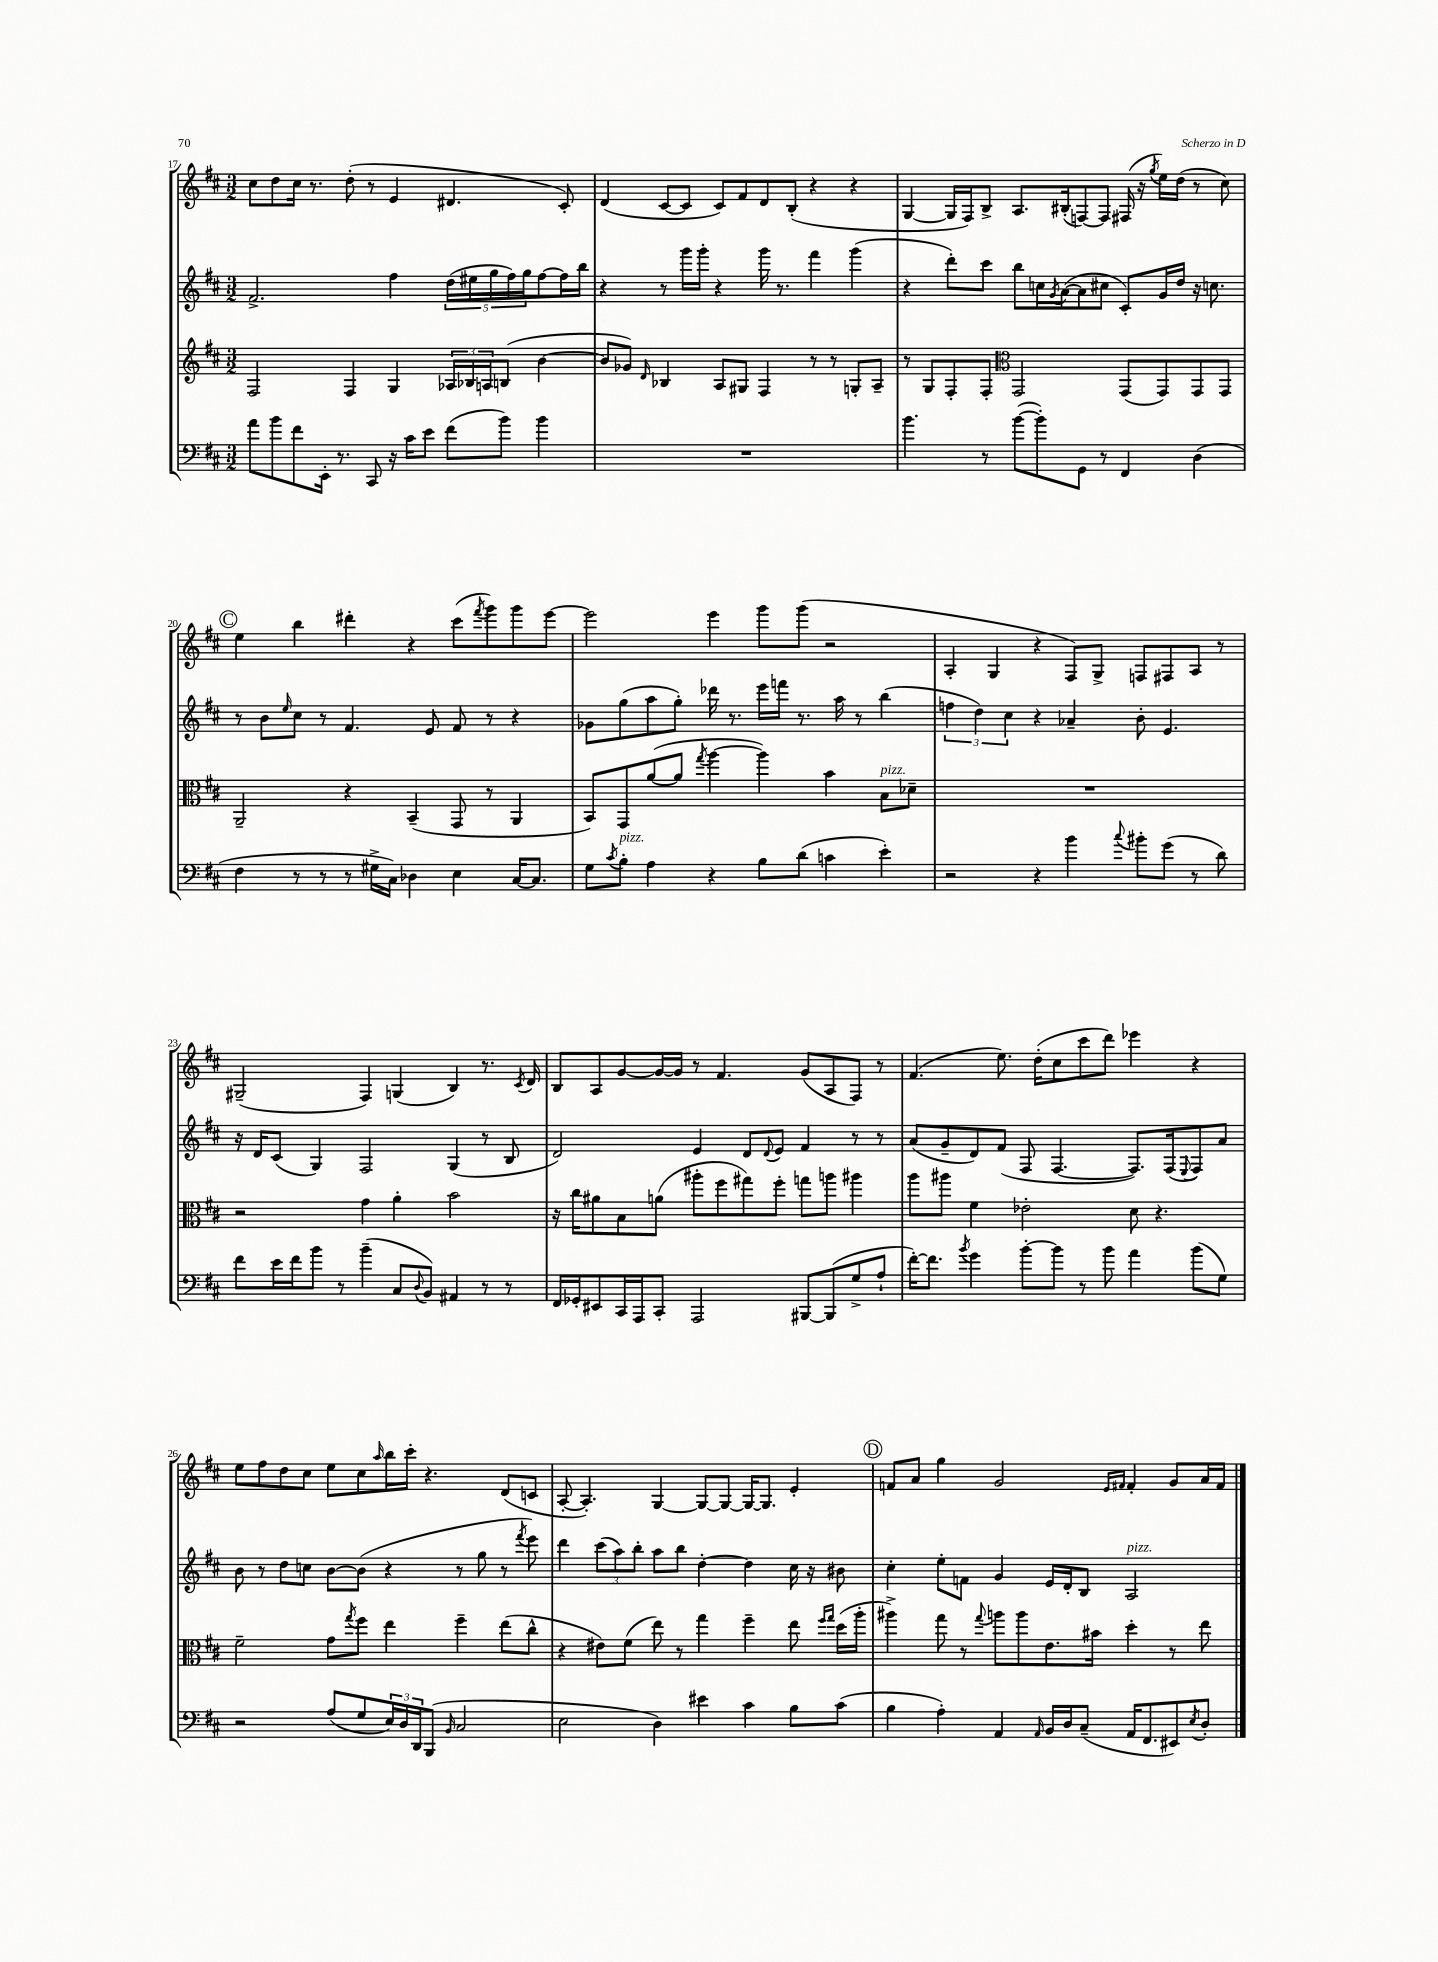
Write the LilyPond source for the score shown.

<<
\new StaffGroup <<
\new Staff = "s0" {
    \clef treble \key d \major \numericTimeSignature \time 3/2
    cis''8 d''8 cis''16 r8. d''8-.( r8 e'4 dis'4. cis'8-.) |
    d'4( cis'8~ cis'8 cis'8) fis'8 d'8 b8-.( r4 r4 |
    g4~ g16 fis16) b8-> a8. bis16-.( f8~) f8 fis16( r16 \acciaccatura { g''8 } e''16) d''16( r8 cis''8) |
    \mark \markup { \circle "C" } e''4 b''4 dis'''4-. r4 cis'''8( \acciaccatura { fis'''8 } g'''8) g'''8 e'''8~ |
    e'''2 e'''4 g'''8 g'''8( r2 |
    a4-. g4 r4 fis8) g8-> f8 fis8 a8 r8 |
    gis2--( fis4) g4( b4) r8. \acciaccatura { cis'8 } d'16 |
    b8 a8 g'8~ g'16~ g'16 r8 fis'4. g'8( a8 fis8) r8 |
    fis'4.( e''8.) d''16-.( cis''8 cis'''8 d'''8) ees'''4 r4 |
    e''8 fis''8 d''8 cis''8 e''8 cis''8 \grace { a''16 } b''16 cis'''16-. r4. d'8( c'8 |
    a8~-. a4.-.) g4~ g8~ g8~ g16~ g8. e'4-. |
    \mark \markup { \circle "D" } f'8 a'8 g''4 g'2 \grace { e'16 fis'16 } fis'4-. g'8 a'16 fis'16 \bar "|." |
}
\new Staff = "s1" {
    \clef treble \key d \major \numericTimeSignature \time 3/2
    fis'2.-> fis''4 \tuplet 5/4 { d''16( eis''16 g''16 fis''16) g''16 } fis''8~ fis''16 b''16 |
    r4 r8 g'''16 g'''16-. r4 g'''16 r8. fis'''4 g'''4( |
    r4 d'''8-.) cis'''8 b''8 c''16 \acciaccatura { g'8 } a'16~( a'8 cis''8 cis'8-.) g'16 d''16 r16 c''8. |
    \mark \markup { \circle "C" } r8 b'8 \grace { e''16 } cis''8 r8 fis'4. e'8 fis'8 r8 r4 |
    ges'8 g''8( a''8 g''8-.) des'''16 r8. e'''16 f'''16 r8. a''16 r8 b''4( |
    \tuplet 3/2 { f''4 d''4) cis''4 } r4 aes'4-- b'8-. e'4. |
    r16 d'16 cis'8( g4) fis2 g4( r8 b8 |
    d'2) e'4 d'8 \appoggiatura { d'8 } e'8 fis'4 r8 r8 |
    a'8( g'8-- d'8) fis'8( fis8 fis4.~ fis8.) fis16( \appoggiatura { e8 } fis8) a'8 |
    b'8 r8 d''8 c''8 b'8~ b'8( r4 r8 g''8 r8 \acciaccatura { fis'''8 } e'''8) |
    d'''4 \tuplet 3/2 { cis'''8( a''8) b''8-. } a''8 b''8 d''4~-. d''4 cis''16 r16 bis'8 |
    \mark \markup { \circle "D" } cis''4-. e''8-. f'8 g'4 e'16 d'16-. b8 a2^\markup { \italic "pizz." } \bar "|." |
}
\new Staff = "s2" {
    \clef treble \key d \major \numericTimeSignature \time 3/2
    fis2 fis4 g4 \tuplet 3/2 { aes16 bes16 a16 } b8( b'4~ |
    b'8 ges'8) \grace { d'16 } bes4 a8 gis8 fis4 r8 r8 g8-. a8-- |
    r8 g8 fis8-. fis8-. \clef alto g,2 g,8( g,8) g,8 g,8 |
    \mark \markup { \circle "C" } a,2-- r4 b,4--( g,8 r8 a,4 |
    b,8) g,8 a'8~( a'8 \acciaccatura { g''8 } a''4~ a''4) b'4 b8^\markup { \italic "pizz." } des'8-- |
    R1. |
    r2 g'4 a'4-. b'2 |
    r16 cis''16 ais'8 b8 a'8( ais''8-. fis''8 gis''8) fis''8-. g''8 a''8 ais''4 |
    a''8 ais''8 fis'4 ees'2-. d'8 r4. |
    fis'2-- g'8 \acciaccatura { g''8 } fis''8 e''4 fis''4-- e''8( cis''8-^ |
    r4 eis'8) fis'8( e''8) r8 g''4 fis''4-- e''8 \grace { fis''16 g''16 } d''16( a''16-. |
    \mark \markup { \circle "D" } ais''4->) g''8 r8 \appoggiatura { g''8 } a''8 a''8 e'8. bis'16 d''4-. r8 e''8 \bar "|." |
}
\new Staff = "s3" {
    \clef bass \key d \major \numericTimeSignature \time 3/2
    a'8 b'8 fis'8 e,16-. r8. cis,8 r16 cis'16 e'8 fis'8( b'8) b'4 |
    R1. |
    b'4. r8 b'8~( b'8-.) g,8 r8 fis,4 d4( |
    \mark \markup { \circle "C" } fis4 r8 r8 r8 gis16-> cis16) des4 e4 cis16~ cis8. |
    g8 \acciaccatura { cis'8 } b8-.^\markup { \italic "pizz." } a4 r4 b8 d'8( c'4 e'4-.) |
    r2 r4 b'4 \appoggiatura { cis''8 } bis'8-. g'8( r8 d'8) |
    fis'8 e'16 fis'16 b'8 r8 b'4--( cis8 \appoggiatura { d8 } b,8) ais,4 r8 r8 |
    fis,16 ges,16-. eis,8 cis,16 a,,16 cis,8-. a,,2 bis,,8~ bis,,8( g8-> a8-! |
    fis'16~-.) fis'8. \acciaccatura { b'8 } g'4 b'8~-. b'8 r8 b'8 a'4 b'8( g8) |
    r2 a8( g8 \tuplet 3/2 { e16) d16 d,16 } b,,8( \grace { b,16 } cis2 |
    e2 d4) eis'4 cis'4 b8 cis'8( |
    \mark \markup { \circle "D" } b4 a4-.) a,4 \grace { a,16 } b,16 d16 cis8--( a,16 fis,8. eis,8) \acciaccatura { e8 } d8-. \bar "|." |
}
>>
>>
\layout { \context { \Score currentBarNumber = #17 } }
